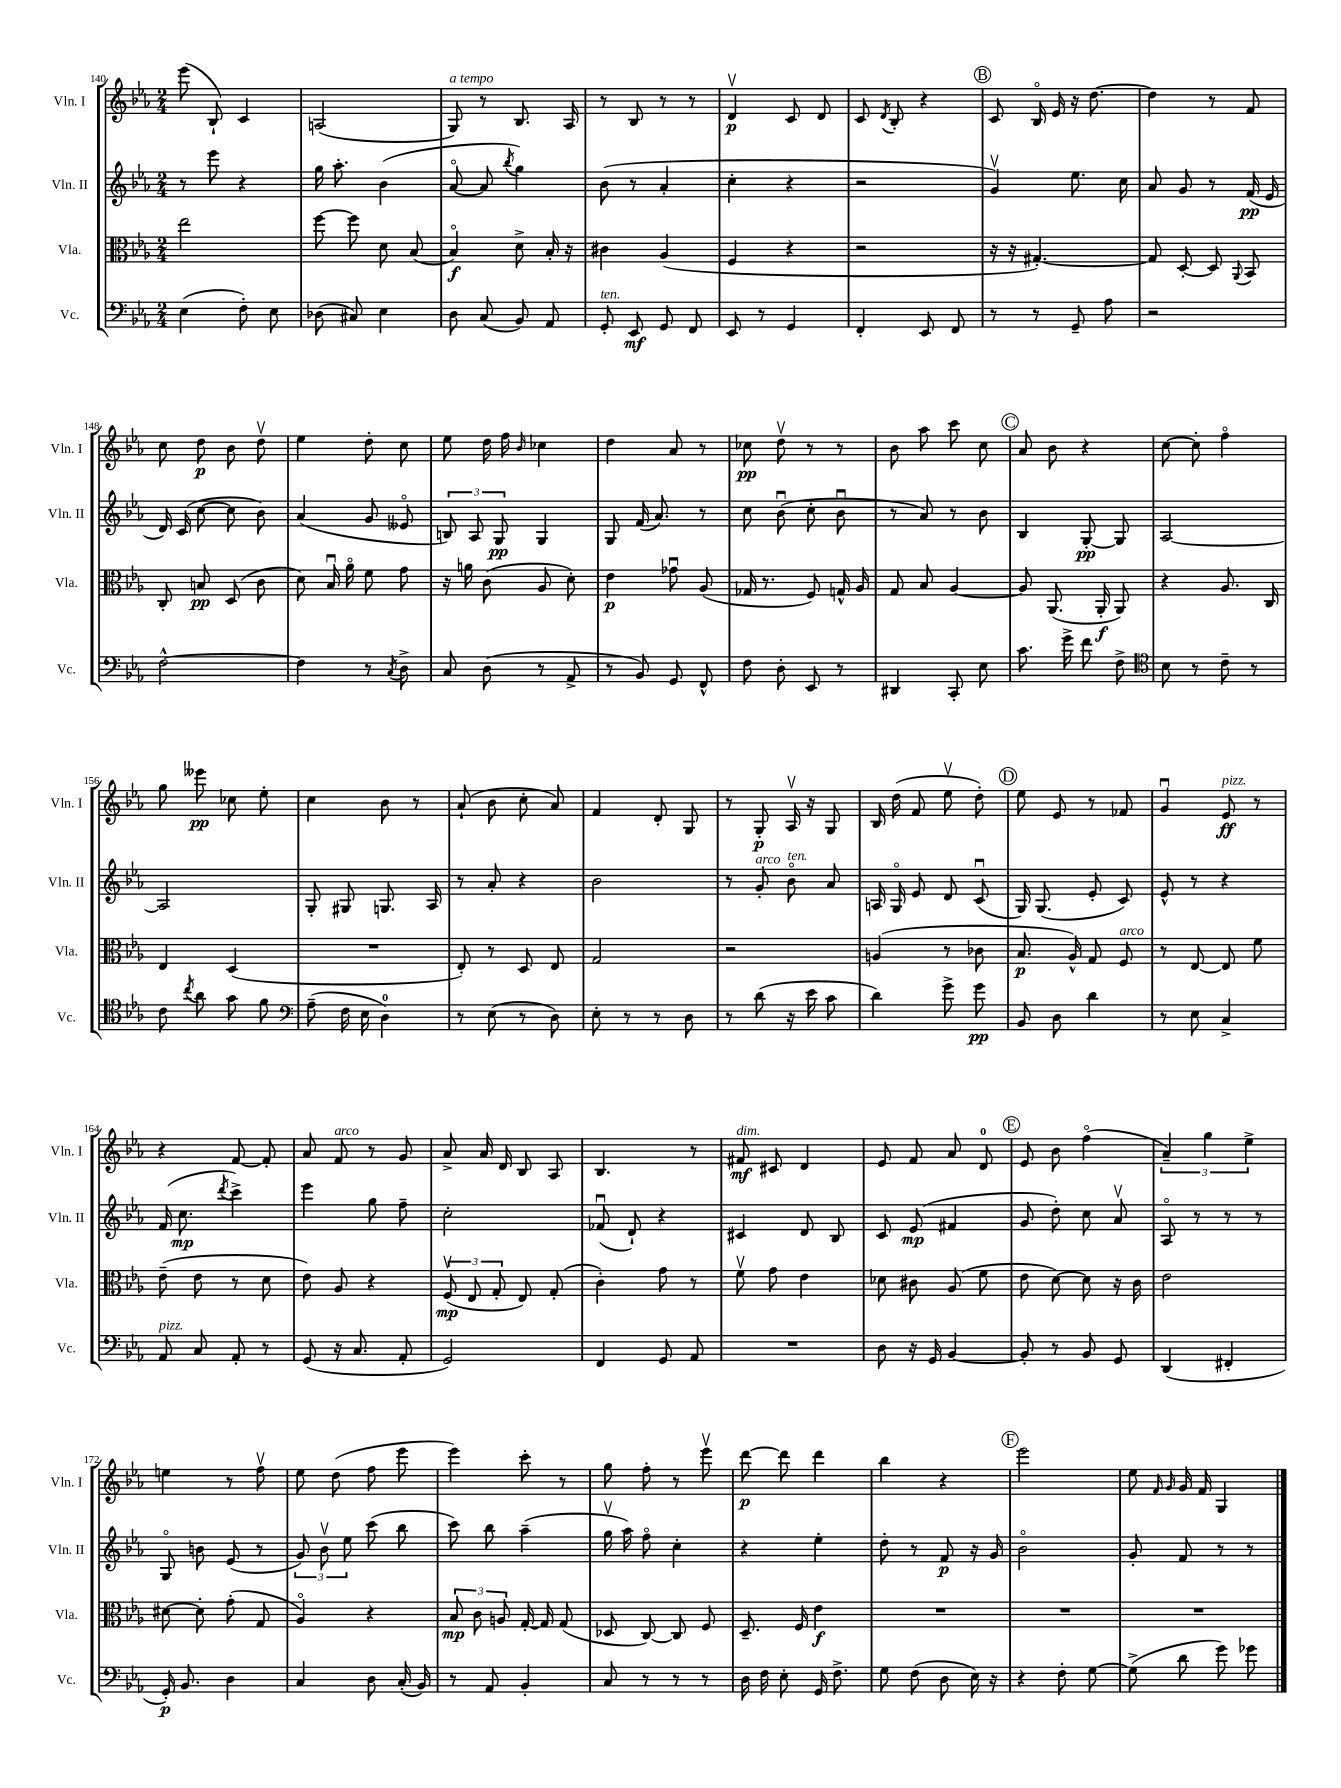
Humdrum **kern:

**kern	**dynam	**kern	**dynam	**kern	**dynam	**kern	**dynam
*part4	*part4	*part3	*part3	*part2	*part2	*part1	*part1
*staff4	*staff4	*staff3	*staff3	*staff2	*staff2	*staff1	*staff1
*I"Vc.	*	*I"Vla.	*	*I"Vln. II	*	*I"Vln. I	*
*I'Vc.	*	*I'Vla.	*	*I'Vln. II	*	*I'Vln. I	*
*clefF4	*	*clefC3	*	*clefG2	*	*clefG2	*
*k[b-e-a-]	*	*k[b-e-a-]	*	*k[b-e-a-]	*	*k[b-e-a-]	*
*M2/4	*	*M2/4	*	*M2/4	*	*M2/4	*
=140	=140	=140	=140	=140	=140	=140	=140
(4E-\	.	2ee-\	.	8r	.	(8eee-\	.
.	.	.	.	8eee-\	.	8B-`/)	.
8F'\)	.	.	.	4r	.	4c/	.
8E-\	.	.	.	.	.	.	.
=141	=141	=141	=141	=141	=141	=141	=141
(8D-X\	.	[8ff\	.	16gg\	.	(2An/	.
.	.	.	.	8.aa-'\	.	.	.
8C#X/)	.	8ff\]	.	.	.	.	.
4E-\	.	8d\	.	(4b-\	.	.	.
.	.	(8B-/	.	.	.	.	.
=142	=142	=142	=142	=142	=142	=142	=142
!	!	!	!	!	!	!LO:TX:a:i:t=a tempo	!
8D\	.	4B-/)	f	[8a-/	.	8G/)	.
(8C/	.	.	.	8a-/]	.	8r	.
.	.	.	.	8qbb-/	.	.	.
8BB-/)	.	8d^\	.	4gg\)	.	8.B-/	.
8AA-/	.	16B-'/	.	.	.	.	.
.	.	16r	.	.	.	16A-/	.
=143	=143	=143	=143	=143	=143	=143	=143
!LO:TX:a:i:t=ten.	!	!	!	!	!	!	!
8GG'/	.	4c#X\	.	(8b-\	.	8r	.
8EE-/	mf	.	.	8r	.	8B-/	.
8GG/	.	(4A-/	.	4a-'/	.	8r	.
8FF/	.	.	.	.	.	8r	.
=144	=144	=144	=144	=144	=144	=144	=144
8EE-/	.	4F/	.	4cc'\	.	4dv/	p
8r	.	.	.	.	.	.	.
4GG/	.	4r	.	4r	.	8c/	.
.	.	.	.	.	.	8d/	.
=145	=145	=145	=145	=145	=145	=145	=145
4FF'/	.	2r	.	2r	.	8c/	.
.	.	.	.	.	.	8qd/	.
.	.	.	.	.	.	8B-'/	.
8EE-/	.	.	.	.	.	4r	.
8FF/	.	.	.	.	.	.	.
!!LO:REH:place=s1:t=B
=146	=146	=146	=146	=146	=146	=146	=146
8r	.	16r	.	4gv/)	.	8c/	.
.	.	16r	.	.	.	.	.
8r	.	[4.G#X'/)	.	.	.	16B-/	.
.	.	.	.	.	.	16e-/	.
8GG~/	.	.	.	8.ee-\	.	16r	.
.	.	.	.	.	.	[8.dd\	.
8A-\	.	.	.	.	.	.	.
.	.	.	.	16cc\	.	.	.
=147	=147	=147	=147	=147	=147	=147	=147
2r	.	8G#/]	.	8a-/	.	4dd\]	.
.	.	[8D'/	.	8g/	.	.	.
.	.	8D/]	.	8r	.	8r	.
.	.	8qqAA-/	.	.	.	.	.
.	.	8BB-/	.	(16f/	pp	8f/	.
.	.	.	.	16e-/	.	.	.
!!LO:LB:g=z
=148	=148	=148	=148	=148	=148	=148	=148
[2F^^\	.	8C'/	.	16d/)	.	8cc\	.
.	.	.	.	(16c/	.	.	.
.	.	8Bn/	pp	[8cc\	.	8dd\	p
.	.	(8D/	.	8cc\]	.	8b-\	.
.	.	8c\	.	8b-\)	.	8ddv\	.
=149	=149	=149	=149	=149	=149	=149	=149
4F\]	.	8d\)	.	(4a-/	.	4ee-\	.
.	.	16B-u/	.	.	.	.	.
.	.	16a-\	.	.	.	.	.
8r	.	8f\	.	8g/	.	8dd'\	.
8qC/	.	.	.	.	.	.	.
8D^\	.	8g\	.	8e--X/	.	8cc\	.
=150	=150	=150	=150	=150	=150	=150	=150
8C/	.	16r	.	12Bn/)	.	8ee-\	.
.	.	16an\	.	.	.	.	.
.	.	.	.	12A-/	.	.	.
(8D\	.	(8c\	.	.	.	16dd\	.
.	.	.	.	12G/	pp	.	.
.	.	.	.	.	.	16ff\	.
.	.	.	.	.	.	16qqb-/	.
8r	.	8A-/	.	4G/	.	4cc-X\	.
8AA-^/	.	8d'\)	.	.	.	.	.
=151	=151	=151	=151	=151	=151	=151	=151
8r	.	4e-\	p	8G/	.	4dd\	.
8BB-/)	.	.	.	(16f/	.	.	.
.	.	.	.	8.a-/)	.	.	.
8GG/	.	8g-Xu\	.	.	.	8a-/	.
8FF^^/	.	(8A-/	.	8r	.	8r	.
=152	=152	=152	=152	=152	=152	=152	=152
8F\	.	16G-X/	.	8cc\	.	8cc-X\	pp
.	.	8.r	.	.	.	.	.
8D'\	.	.	.	(8b-u\	.	8ddv\	.
8EE-/	.	8F/)	.	8cc'\	.	8r	.
8r	.	16Gn^^/	.	8b-u\	.	8r	.
.	.	16A-/	.	.	.	.	.
=153	=153	=153	=153	=153	=153	=153	=153
4DD#X/	.	8G/	.	8r	.	8b-\	.
.	.	8B-/	.	8a-/)	.	8aa-\	.
8CC'/	.	[4A-/	.	8r	.	8ccc\	.
8E-\	.	.	.	8b-\	.	8cc\	.
!!LO:REH:place=s1:t=C
=154	=154	=154	=154	=154	=154	=154	=154
8.c\	.	8A-/]	.	4B-/	.	8a-/	.
.	.	(8.AA-/	.	.	.	8b-\	.
16g^\	.	.	.	.	.	.	.
8f\	.	.	.	[8G'/	pp	4r	.
.	.	16AA-'/	f	.	.	.	.
8F^\	.	8AA-/)	.	8G/]	.	.	.
=155	=155	=155	=155	=155	=155	=155	=155
*clefC4	*	*	*	*	*	*	*
8B-\	.	4r	.	[2A-/	.	[8cc\	.
8r	.	.	.	.	.	8cc'\]	.
8c~\	.	8.A-/	.	.	.	4ff\	.
8r	.	.	.	.	.	.	.
.	.	16C/	.	.	.	.	.
!!LO:LB:g=z
=156	=156	=156	=156	=156	=156	=156	=156
8c\	.	4E-/	.	2A-/]	.	8gg\	.
8qcc/	.	.	.	.	.	.	.
8a-\	.	.	.	.	.	8eee--X\	pp
8g\	.	(4D/	.	.	.	8cc-X\	.
8f\	.	.	.	.	.	8ee-'\	.
=157	=157	=157	=157	=157	=157	=157	=157
*clefF4	*	*	*	*	*	*	*
(8A-~\	.	2r	.	8G'/	.	4cc\	.
16F\	.	.	.	8G#X/	.	.	.
16E-\	.	.	.	.	.	.	.
4D\)	.	.	.	8.Gn/	.	8b-\	.
.	.	.	.	.	.	8r	.
.	.	.	.	16A-/	.	.	.
=158	=158	=158	=158	=158	=158	=158	=158
8r	.	8E-'/)	.	8r	.	(8a-`/	.
(8E-\	.	8r	.	8a-'/	.	8b-\	.
8r	.	8D/	.	4r	.	8cc'\	.
8D\)	.	8E-/	.	.	.	8a-/)	.
=159	=159	=159	=159	=159	=159	=159	=159
8E-'\	.	2G/	.	2b-\	.	4f/	.
8r	.	.	.	.	.	.	.
8r	.	.	.	.	.	8d'/	.
8D\	.	.	.	.	.	8G/	.
=160	=160	=160	=160	=160	=160	=160	=160
8r	.	2r	.	8r	.	8r	.
!	!	!	!	!LO:TX:a:i:t=arco	!	!	!
(8d\	.	.	.	8g'/	.	8G'/	p
!	!	!	!	!LO:TX:a:i:t=ten.	!	!	!
16r	.	.	.	8b-\	.	16A-v/	.
16e-\	.	.	.	.	.	16r	.
8c\	.	.	.	8a-/	.	8G/	.
=161	=161	=161	=161	=161	=161	=161	=161
4d\)	.	(4An/	.	16An/	.	16B-/	.
.	.	.	.	16G/	.	(16dd\	.
.	.	.	.	8e-/	.	8f/	.
8g^\	.	8r	.	8d/	.	8ee-v\	.
8g\	pp	8c-X\	.	(8cu/	.	8dd'\)	.
!!LO:REH:place=s1:t=D
=162	=162	=162	=162	=162	=162	=162	=162
8BB-/	.	8.B-/	p	16G/)	.	8ee-\	.
.	.	.	.	(8.G/	.	.	.
8D\	.	.	.	.	.	8e-/	.
.	.	16A-^^/)	.	.	.	.	.
4d\	.	8G/	.	8e-'/	.	8r	.
!	!	!LO:TX:a:i:t=arco	!	!	!	!	!
.	.	8F/	.	8c/)	.	8f-X/	.
=163	=163	=163	=163	=163	=163	=163	=163
8r	.	8r	.	8e-^^/	.	4gu/	.
8E-\	.	[8E-/	.	8r	.	.	.
!	!	!	!	!	!	!LO:TX:a:i:t=pizz.	!
4C^/	.	8E-/]	.	4r	.	8e-/	ff
.	.	8f\	.	.	.	8r	.
!!LO:LB:g=z
=164	=164	=164	=164	=164	=164	=164	=164
!LO:TX:a:i:t=pizz.	!	!	!	!	!	!	!
8AA-/	.	(8e-~\	.	(16f/	.	4r	.
.	.	.	.	8.cc\	mp	.	.
8C/	.	8e-\	.	.	.	.	.
.	.	.	.	8qddd/	.	.	.
8AA-'/	.	8r	.	4ccc^\)	.	[8f/	.
8r	.	8d\	.	.	.	8f'/]	.
=165	=165	=165	=165	=165	=165	=165	=165
(8GG/	.	8e-\)	.	4eee-\	.	8a-/	.
!	!	!	!	!	!	!LO:TX:a:i:t=arco	!
16r	.	8A-/	.	.	.	8f/	.
8.C/	.	.	.	.	.	.	.
.	.	4r	.	8gg\	.	8r	.
8AA-'/	.	.	.	8ff~\	.	8g/	.
=166	=166	=166	=166	=166	=166	=166	=166
2GG/)	.	(12Fv/	mp	2cc'\	.	8a-^/	.
.	.	12E-/	.	.	.	.	.
.	.	.	.	.	.	16a-/	.
.	.	12G'/	.	.	.	.	.
.	.	.	.	.	.	16d/	.
.	.	8E-/)	.	.	.	8B-/	.
.	.	(8G'/	.	.	.	8A-/	.
=167	=167	=167	=167	=167	=167	=167	=167
4FF/	.	4c'\)	.	(8f-Xu/	.	4.B-/	.
.	.	.	.	8d`/)	.	.	.
8GG/	.	8g\	.	4r	.	.	.
8AA-/	.	8r	.	.	.	8r	.
=168	=168	=168	=168	=168	=168	=168	=168
!	!	!	!	!	!	!LO:TX:a:i:t=dim.	!
2r	.	8fv\	.	4c#X/	.	8f#X/	mf
.	.	8g\	.	.	.	8c#X/	.
.	.	4e-\	.	8d/	.	4d/	.
.	.	.	.	8B-/	.	.	.
=169	=169	=169	=169	=169	=169	=169	=169
8D\	.	8d-X\	.	8c/	.	8e-/	.
16r	.	8c#X\	.	(8e-/	mp	8f/	.
16GG/	.	.	.	.	.	.	.
[4BB-/	.	(8A-/	.	4f#X/	.	8a-/	.
.	.	8f\	.	.	.	8d/	.
!!LO:REH:place=s1:t=E
=170	=170	=170	=170	=170	=170	=170	=170
8BB-'/]	.	8e-\	.	8g/	.	8e-/	.
8r	.	[8d\)	.	8dd'\)	.	8b-\	.
8BB-/	.	8d\]	.	8cc\	.	(4ff\	.
8GG/	.	16r	.	8a-v/	.	.	.
.	.	16c\	.	.	.	.	.
=171	=171	=171	=171	=171	=171	=171	=171
(4DD/	.	2e-\	.	8A-/	.	6a-~/)	.
.	.	.	.	8r	.	.	.
.	.	.	.	.	.	6gg\	.
4FF#X'/	.	.	.	8r	.	.	.
.	.	.	.	.	.	6ee-^\	.
.	.	.	.	8r	.	.	.
!!LO:LB:g=z
=172	=172	=172	=172	=172	=172	=172	=172
16GG'/)	p	[8d#X\	.	8G/	.	4een\	.
8.BB-/	.	.	.	.	.	.	.
.	.	8d#'\]	.	8bn\	.	.	.
4D\	.	(8g'\	.	(8e-/	.	8r	.
.	.	8G/	.	8r	.	8ffv\	.
=173	=173	=173	=173	=173	=173	=173	=173
4C/	.	4A-/)	.	12g/)	.	8ee-\	.
.	.	.	.	12b-v\	.	.	.
.	.	.	.	.	.	(8dd\	.
.	.	.	.	12ee-\	.	.	.
8D\	.	4r	.	(8ccc\	.	8ff\	.
(16C'/	.	.	.	8bb-\	.	8eee-\	.
16BB-/)	.	.	.	.	.	.	.
=174	=174	=174	=174	=174	=174	=174	=174
8r	.	12B-/	mp	8ccc\)	.	4eee-\)	.
.	.	12c\	.	.	.	.	.
8AA-/	.	.	.	8bb-\	.	.	.
.	.	12An/	.	.	.	.	.
4BB-'/	.	[16G'/	.	(4aa-~\	.	8ccc'\	.
.	.	16G/]	.	.	.	.	.
.	.	(8G/	.	.	.	8r	.
=175	=175	=175	=175	=175	=175	=175	=175
8C/	.	8D-X/	.	16ggv\	.	8gg\	.
.	.	.	.	16aa-\)	.	.	.
8r	.	[8C/)	.	8ff\	.	8ff'\	.
8r	.	8C/]	.	4cc'\	.	8r	.
8r	.	8F/	.	.	.	8eee-v\	.
=176	=176	=176	=176	=176	=176	=176	=176
16D\	.	8.D~/	.	4r	.	[8ddd\	p
16F\	.	.	.	.	.	.	.
8E-'\	.	.	.	.	.	8ddd\]	.
.	.	16F/	.	.	.	.	.
16GG/	.	4e-\	f	4ee-'\	.	4ddd\	.
8.F^\	.	.	.	.	.	.	.
=177	=177	=177	=177	=177	=177	=177	=177
8G\	.	2r	.	8dd'\	.	4bb-\	.
(8F\	.	.	.	8r	.	.	.
8D\	.	.	.	8f/	p	4r	.
16E-\)	.	.	.	16r	.	.	.
16r	.	.	.	16g/	.	.	.
!!LO:REH:place=s1:t=F
=178	=178	=178	=178	=178	=178	=178	=178
4r	.	2r	.	2b-\	.	2eee-\	.
8F'\	.	.	.	.	.	.	.
[8G\	.	.	.	.	.	.	.
=179	=179	=179	=179	=179	=179	=179	=179
(8G^\]	.	2r	.	8g'/	.	8ee-\	.
.	.	.	.	.	.	16qqf/	.
.	.	.	.	.	.	16qqg/	.
8d\	.	.	.	8f/	.	16g/	.
.	.	.	.	.	.	16f/	.
8g\)	.	.	.	8r	.	4G/	.
8g-X\	.	.	.	8r	.	.	.
==	==	==	==	==	==	==	==
*-	*-	*-	*-	*-	*-	*-	*-
